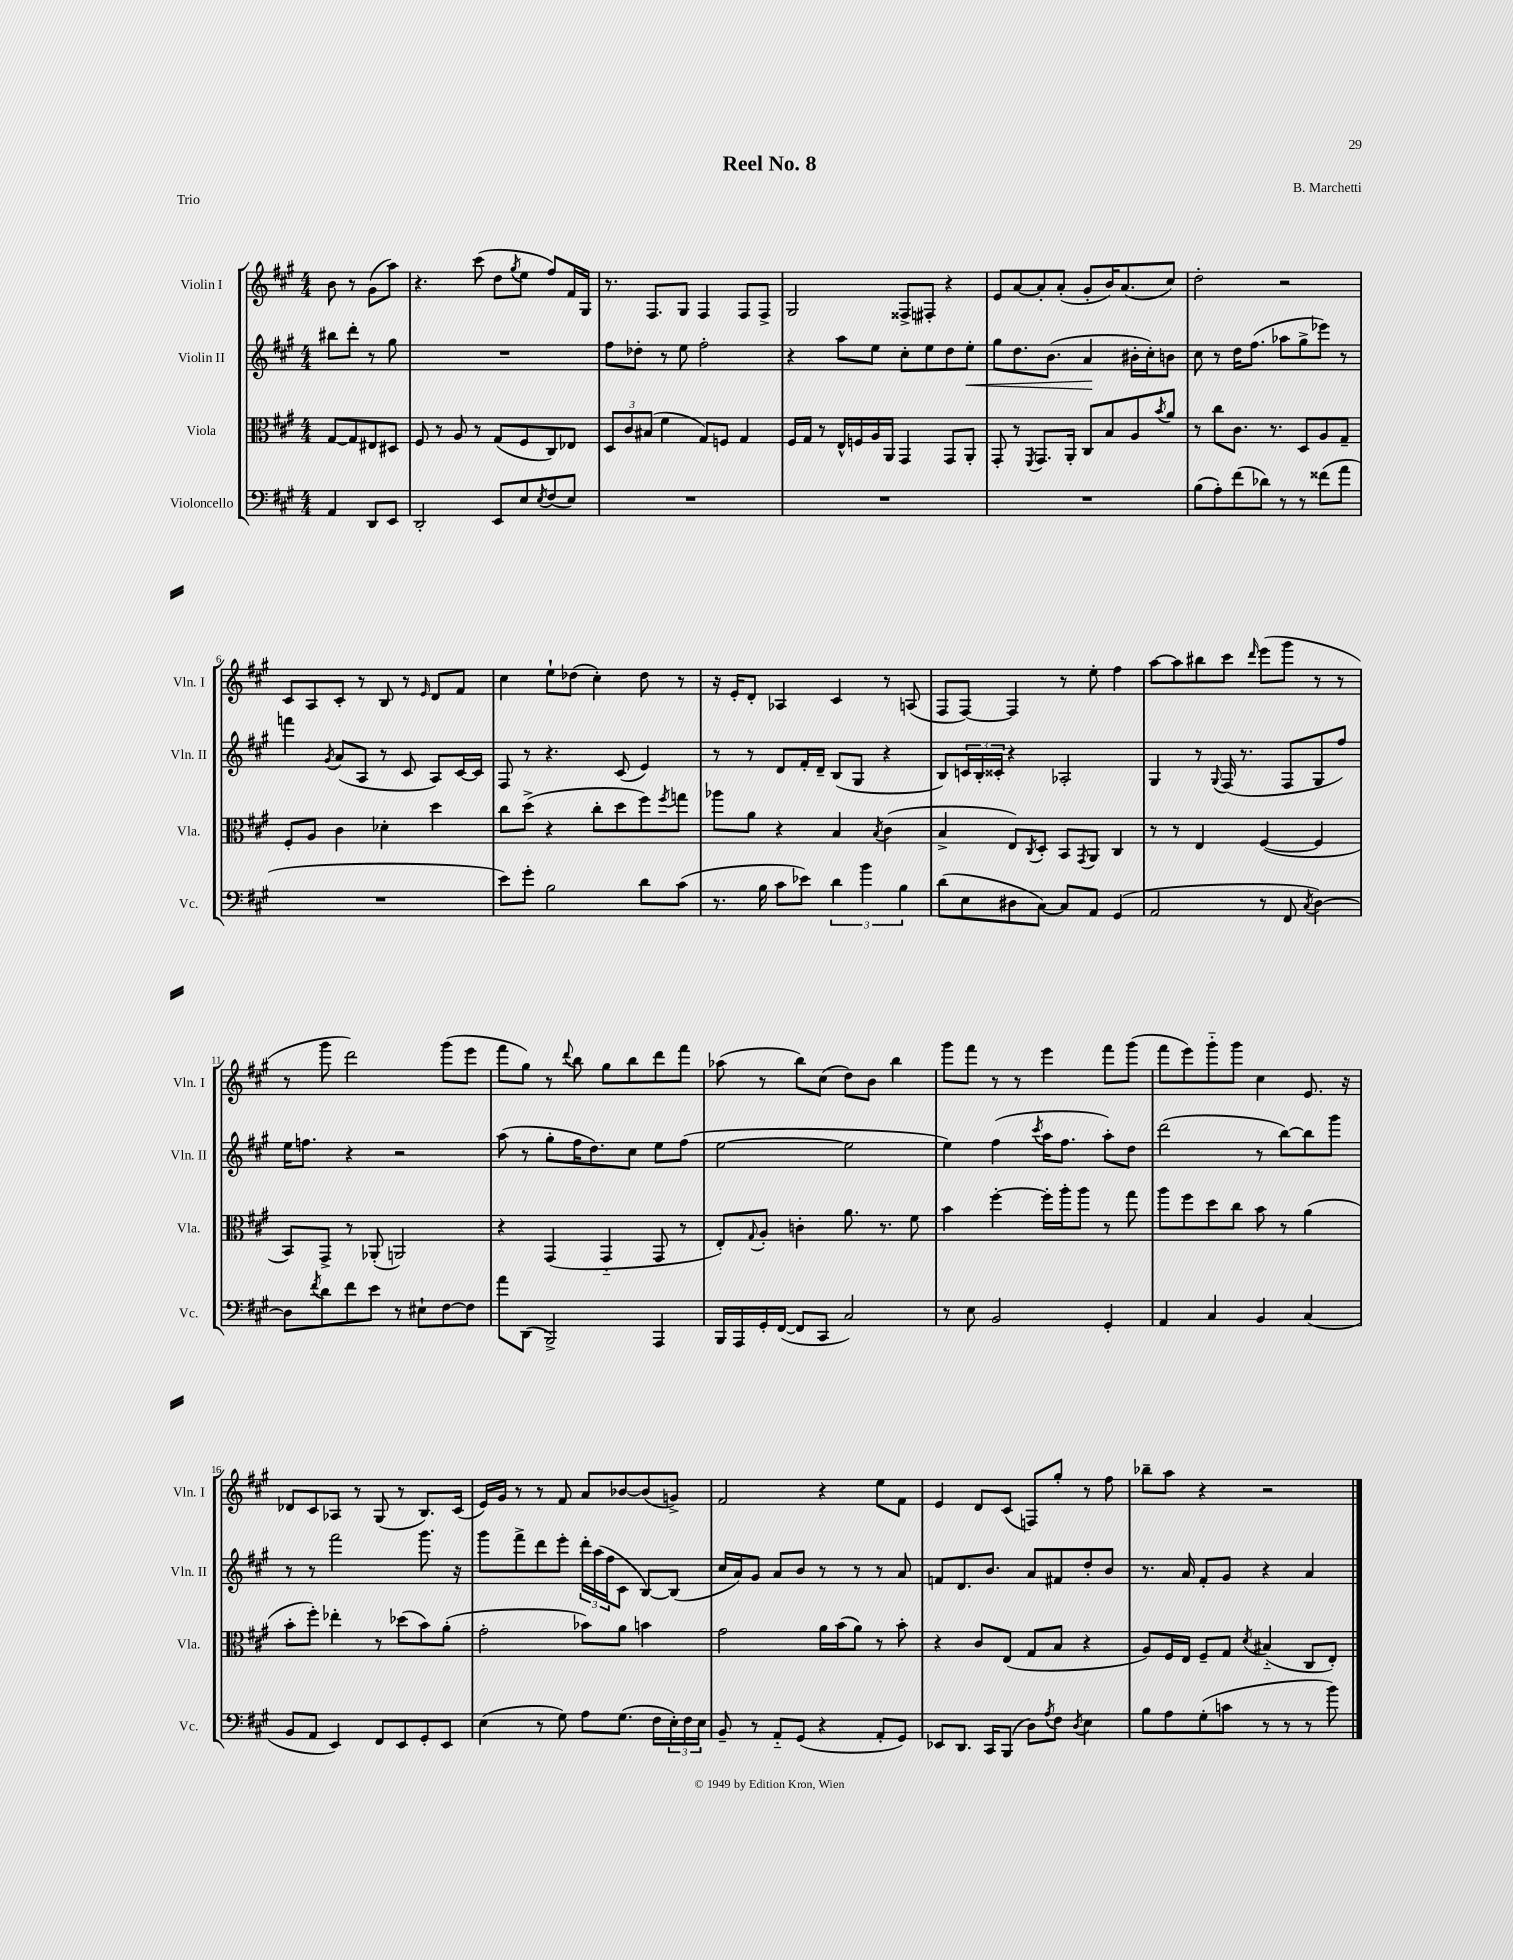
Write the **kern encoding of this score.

**kern	**kern	**kern	**kern
*staff4	*staff3	*staff2	*staff1
*clefF4	*clefC3	*clefG2	*clefG2
*k[f#c#g#]	*k[f#c#g#]	*k[f#c#g#]	*k[f#c#g#]
*M4/4	*M4/4	*M4/4	*M4/4
4AA	[8G#	8bb#	8b
.	8G#]	8ddd'	8r
8DD	8E#	8r	(8g#
8EE	8D#	8gg#	8aa)
=	=	=	=
2DD'	8F#	1r	4.r
.	8r	.	.
.	8A	.	.
.	8r	.	(8ccc#
8EE	(8G#	.	8dd
.	.	.	8qgg#
8E	8F#	.	8ee
8qE	.	.	.
(8F#	8C#)	.	8ff#)
8E)	8E-	.	16f#
.	.	.	16G#
=	=	=	=
1r	12D	8ff#	8.r
.	12c#	.	.
.	.	8dd-'	.
.	(12B#	.	.
.	.	.	8.F#
.	4f#	8r	.
.	.	8ee	8G#
.	8G#)	2ff#'	4F#
.	8F	.	.
.	4G#	.	8F#
.	.	.	8F#^
=	=	=	=
1r	16F#	4r	2G#
.	16G#	.	.
.	8r	.	.
.	16E^^	8aa	.
.	16F	.	.
.	16A	8ee	.
.	16AA	.	.
.	4GG#	8cc#'	8F##^
.	.	8ee	8F#'
.	8GG#	8dd	4r
.	8AA'	8ee'	.
=	=	=	=
1r	8GG#'	8gg#	8e
.	8r	8.dd	[8a
.	8qFF#	.	.
.	8.GG#	.	8a']
.	.	(8.b	.
.	.	.	(8a'
.	16AA'	.	.
.	8C#	4a	8g#'
.	8B	.	16b)
.	.	.	(8.a
.	8A	16b#'	.
.	.	16cc#')	.
.	8qb	.	.
.	8a	8b	8cc#)
=	=	=	=
(8B	8r	8cc#	2dd'
8A')	8cc#	8r	.
(8f#	8.c#	16dd	.
.	.	(8.ff#	.
8d-)	.	.	.
.	8.r	.	.
8r	.	8aa-	2r
8r	8D	8gg#^	.
(8f##	8A	8eee-)	.
8a	8G#~	8r	.
=	=	=	=
1r	8F#'	4fff	8c#
.	8A	.	8A
.	.	8qg#	.
.	4c#	(8a	8c#'
.	.	8A	8r
.	4d-'	8r	8B
.	.	8c#	8r
.	.	.	16qqe
.	4dd	8A)	8d
.	.	[16c#	8f#
.	.	16c#]	.
=	=	=	=
8e)	8cc#	8F#	4cc#
8g#'	(8dd^	8r	.
2B	4r	4.r	8ee`
.	.	.	(8dd-
.	8cc#'	.	4cc#')
.	8dd	(8c#	.
8d	8ff#)	4e)	8dd-
.	8qff#	.	.
(8c#	8gg	.	8r
=	=	=	=
8.r	8aa-	8r	16r
.	.	.	16e'
.	8a	8r	8d'
16B	.	.	.
8c#	4r	8d	4A-
8e-)	.	16f#'	.
.	.	16d~	.
6d	4B	(8B	4c#
.	.	8G#	.
6b	.	.	.
.	8qB	.	.
.	(4c#	4r	8r
6B	.	.	.
.	.	.	(8A
=	=	=	=
(8d	4B^	8B)	8F#
8E	.	24c	[8F#)
.	.	24B'	.
.	.	24c##'	.
8D#	8E)	4r	4F#]
.	8qC#	.	.
[8C#)	8D'	.	.
8C#]	8BB	2A-'	8r
.	8qGG#	.	.
8AA	8AA	.	8ee'
(4GG#	4C#	.	4ff#
=	=	=	=
2AA	8r	4G#	[8aa
.	8r	.	8aa]
.	4E	8r	8bb#
.	.	8qqG#	.
.	.	(16F#	8ccc#
.	.	8.r	.
.	.	.	16qqddd
8r	([4F#	.	(8eee
8FF#	.	8F#	8ggg#
8qC#	.	.	.
[4D)	4F#]	8G#	8r
.	.	8ff#)	8r
=	=	=	=
8D]	8BB)	16ee	8r
.	.	8.ff	.
8qf#	.	.	.
8d	8GG#^	.	8ggg#
8f#	8r	4r	2ddd)
8e	(8AA-'	.	.
8r	2AA)	2r	.
8E#`	.	.	.
[8F#	.	.	(8ggg#
8F#]	.	.	8eee
=	=	=	=
8a	4r	(8aa	8fff#
(8DD	.	8r	8gg#)
2BBB^)	(4GG#	8gg#'	8r
.	.	.	8qqddd
.	.	16ff#	8bb
.	.	8.dd)	.
.	4GG#'~	.	8gg#
.	.	8cc#	8bb
4AAA	8GG#	8ee	8ddd
.	8r	(8ff#	8fff#
=	=	=	=
16BBB	8E')	[2ee	(8aa-
16AAA	.	.	.
.	8qqG#	.	.
16GG#'	8A'	.	8r
([16FF#	.	.	.
8FF#]	4c'	.	8bb)
8CC#	.	.	(8cc#
2C#)	8.a	2ee]	8dd)
.	.	.	8b
.	8.r	.	.
.	.	.	4bb
.	8f#	.	.
=	=	=	=
8r	4b	4ee)	8ggg#
8E	.	.	8fff#
2BB	[4ff#'	(4ff#	8r
.	.	.	8r
.	.	8qccc#	.
.	16ff#']	16aa	4eee
.	16aa'	8.ff#	.
.	8aa	.	.
4GG#'	8r	8aa')	8fff#
.	8gg#	8dd	(8ggg#
=	=	=	=
4AA	8aa	(2ddd	8fff#
.	8ff#	.	8eee)
4C#	8dd	.	8ggg#'~
.	8cc#	.	8ggg#
4BB	8b	8r	4cc#
.	8r	[8bb)	.
(4C#	(4a	8bb]	8.e
.	.	8ggg#	.
.	.	.	16r
=	=	=	=
8BB	8b'	8r	8d-
8AA	8ff#')	8r	8c#
4EE)	4ee-'	2fff#	8A-
.	.	.	8r
8FF#	8r	.	(8G#
8EE	(8dd-	.	8r
8GG#'	8b)	8.ggg#	8.B)
8EE	(8a'	.	.
.	.	16r	(16c#
=	=	=	=
(4E	2g#'	8ggg#	16e)
.	.	.	16g#
.	.	8fff#^	8r
8r	.	8ddd	8r
8G#)	.	8eee'	8f#
8A	8b-)	24ddd'	8a
.	.	(24aa	.
.	.	24ff#	.
(8.G#	8a	8c#	[8b-
.	4b	[8B)	(8b-]
16F#	.	.	.
24E')	.	(8B]	8g^)
24F#	.	.	.
24E	.	.	.
=	=	=	=
8BB~	2g#	16cc#	2f#
.	.	16a)	.
8r	.	8g#	.
8AA'~	.	8a	.
(8GG#	.	8b	.
4r	16a	8r	4r
.	(16b	.	.
.	8a)	8r	.
8AA'	8r	8r	8ee
8GG#)	8b'	8a	8f#
=	=	=	=
8EE-	4r	8f	4e
8.DD	.	8.d	.
.	8c#	.	8d
16CC#	.	8.b	.
(8BBB	(8E	.	(8c#
8D)	8G#	8a	8F)
8qA	.	.	.
8F#	8B	8f#	8gg#'
8qD	.	.	.
4E	4r	8dd'	8r
.	.	8b	8ff#
=	=	=	=
8B	8A)	8.r	8bb-~
8A	16F#	.	8aa
.	16E	16a	.
(8G#'	8F#~	8f#'	4r
8c	8G#	8g#	.
.	8qd	.	.
8r	(4B#'~	4r	2r
8r	.	.	.
8r	8C#	4a	.
8b)	8E')	.	.
==	==	==	==
*-	*-	*-	*-
